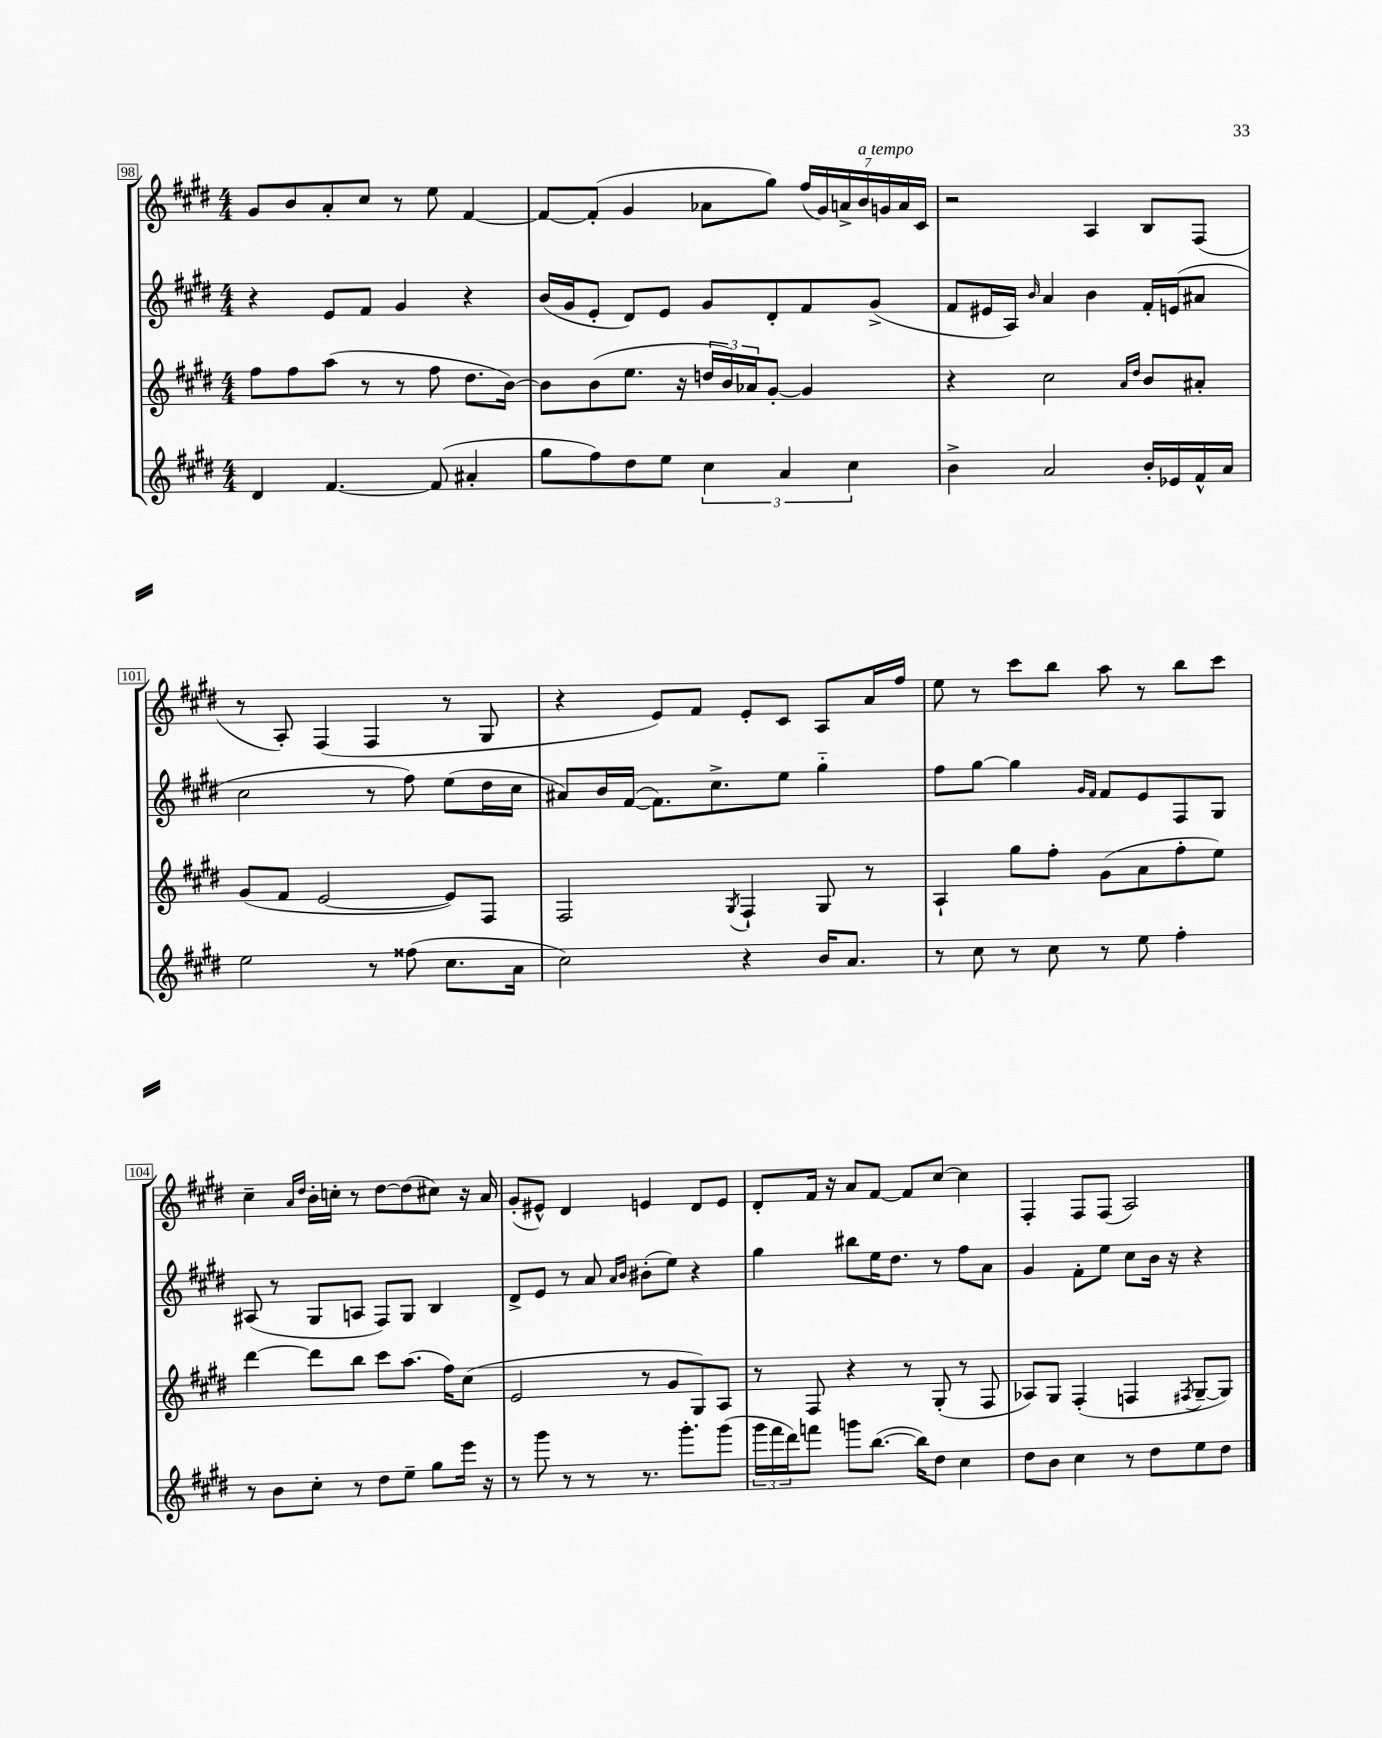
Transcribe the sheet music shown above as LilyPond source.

<<
\new StaffGroup <<
\new Staff = "s0" {
    \clef treble \key e \major \numericTimeSignature \time 4/4
    gis'8 b'8 a'8-. cis''8 r8 e''8 fis'4~ |
    fis'8~ fis'8-.( gis'4 aes'8 gis''8) \tuplet 7/4 { fis''16( gis'16) a'16-> b'16^\markup { \italic "a tempo" } g'16 a'16 cis'16 } |
    r2 a4 b8 fis8( |
    r8 a8-.) fis4( fis4 r8 gis8 |
    r4 e'8) fis'8 e'8-. cis'8 a8 a'16 fis''16 |
    e''8 r8 cis'''8 b''8 a''8 r8 b''8 cis'''8 |
    cis''4-- \grace { a'16 dis''16 } b'16-. c''16-. r8 dis''8~ dis''8( cis''8) r16 a'16 |
    gis'8-.( eis'8-^) dis'4 e'4 dis'8 e'8 |
    dis'8-. fis'16 r16 a'8 fis'8~ fis'8 cis''8~ cis''4 |
    fis4-. fis8 fis8( a2) \bar "|." |
}
\new Staff = "s1" {
    \clef treble \key e \major \numericTimeSignature \time 4/4
    r4 e'8 fis'8 gis'4 r4 |
    b'16( gis'16 e'8-. dis'8) e'8 gis'8 dis'8-. fis'8 gis'8->( |
    fis'8 eis'16 a16) \grace { b'16 } a'4 b'4 fis'16-. e'16( ais'8 |
    cis''2 r8 fis''8) e''8( dis''16 cis''16 |
    ais'8) b'16 fis'16~( fis'8.) cis''8.-> e''8 gis''4-_ |
    fis''8 gis''8~ gis''4 \grace { gis'16 fis'16 } fis'8 e'8 fis8 gis8 |
    ais8( r8 gis8 a8 fis8) gis8 b4 |
    dis'8-> e'8 r8 a'8 \grace { a'16 b'16 } bis'8-.( e''8) r4 |
    gis''4 bis''8 e''16 dis''8. r8 fis''8 a'8 |
    gis'4 fis'8-. e''8 cis''8 b'16 r16 r4 \bar "|." |
}
\new Staff = "s2" {
    \clef treble \key e \major \numericTimeSignature \time 4/4
    fis''8 fis''8 a''8( r8 r8 fis''8 dis''8. b'16~) |
    b'8 b'8( e''8. r16 \tuplet 3/2 { d''16 b'16) aes'16 } gis'8~-. gis'4 |
    r4 cis''2 \grace { a'16 dis''16 } b'8 ais'8-. |
    gis'8( fis'8 e'2~ e'8) fis8 |
    fis2 \acciaccatura { gis8 } fis4-! gis8 r8 |
    a4-! gis''8 fis''8-. gis'8( a'8 fis''8-. e''8) |
    dis'''4~ dis'''8 b''8 cis'''8 a''8.( fis''16) cis''8( |
    e'2 r8 gis'8 gis8) a8 |
    r8 fis8 r4 r8 gis8-.( r8 fis8 |
    aes8) gis8 fis4-.( f4 \acciaccatura { fis8 } gis8~-- gis8) \bar "|." |
}
\new Staff = "s3" {
    \clef treble \key e \major \numericTimeSignature \time 4/4
    dis'4 fis'4.~ fis'8( ais'4-. |
    gis''8 fis''8) dis''8 e''8 \tuplet 3/2 { cis''4 a'4 cis''4 } |
    b'4-> a'2 b'16-. ees'16 fis'16-^ a'16 |
    e''2 r8 fisis''8( cis''8. a'16 |
    cis''2) r4 b'16 a'8. |
    r8 cis''8 r8 cis''8 r8 e''8 fis''4-. |
    r8 b'8 cis''8-. r8 dis''8 e''8-- gis''8 e'''16 r16 |
    r8 gis'''8 r8 r8 r8. gis'''8.-. gis'''8( |
    \tuplet 3/2 { gis'''16 fis'''16 dis'''16) } f'''8 g'''8 b''8.~( b''16) dis''8 cis''4 |
    dis''8 b'8 cis''4 r8 dis''8 e''8 dis''8 \bar "|." |
}
>>
>>
\layout { \context { \Score currentBarNumber = #98 \override BarNumber.stencil = #(make-stencil-boxer 0.1 0.3 ly:text-interface::print) } }
